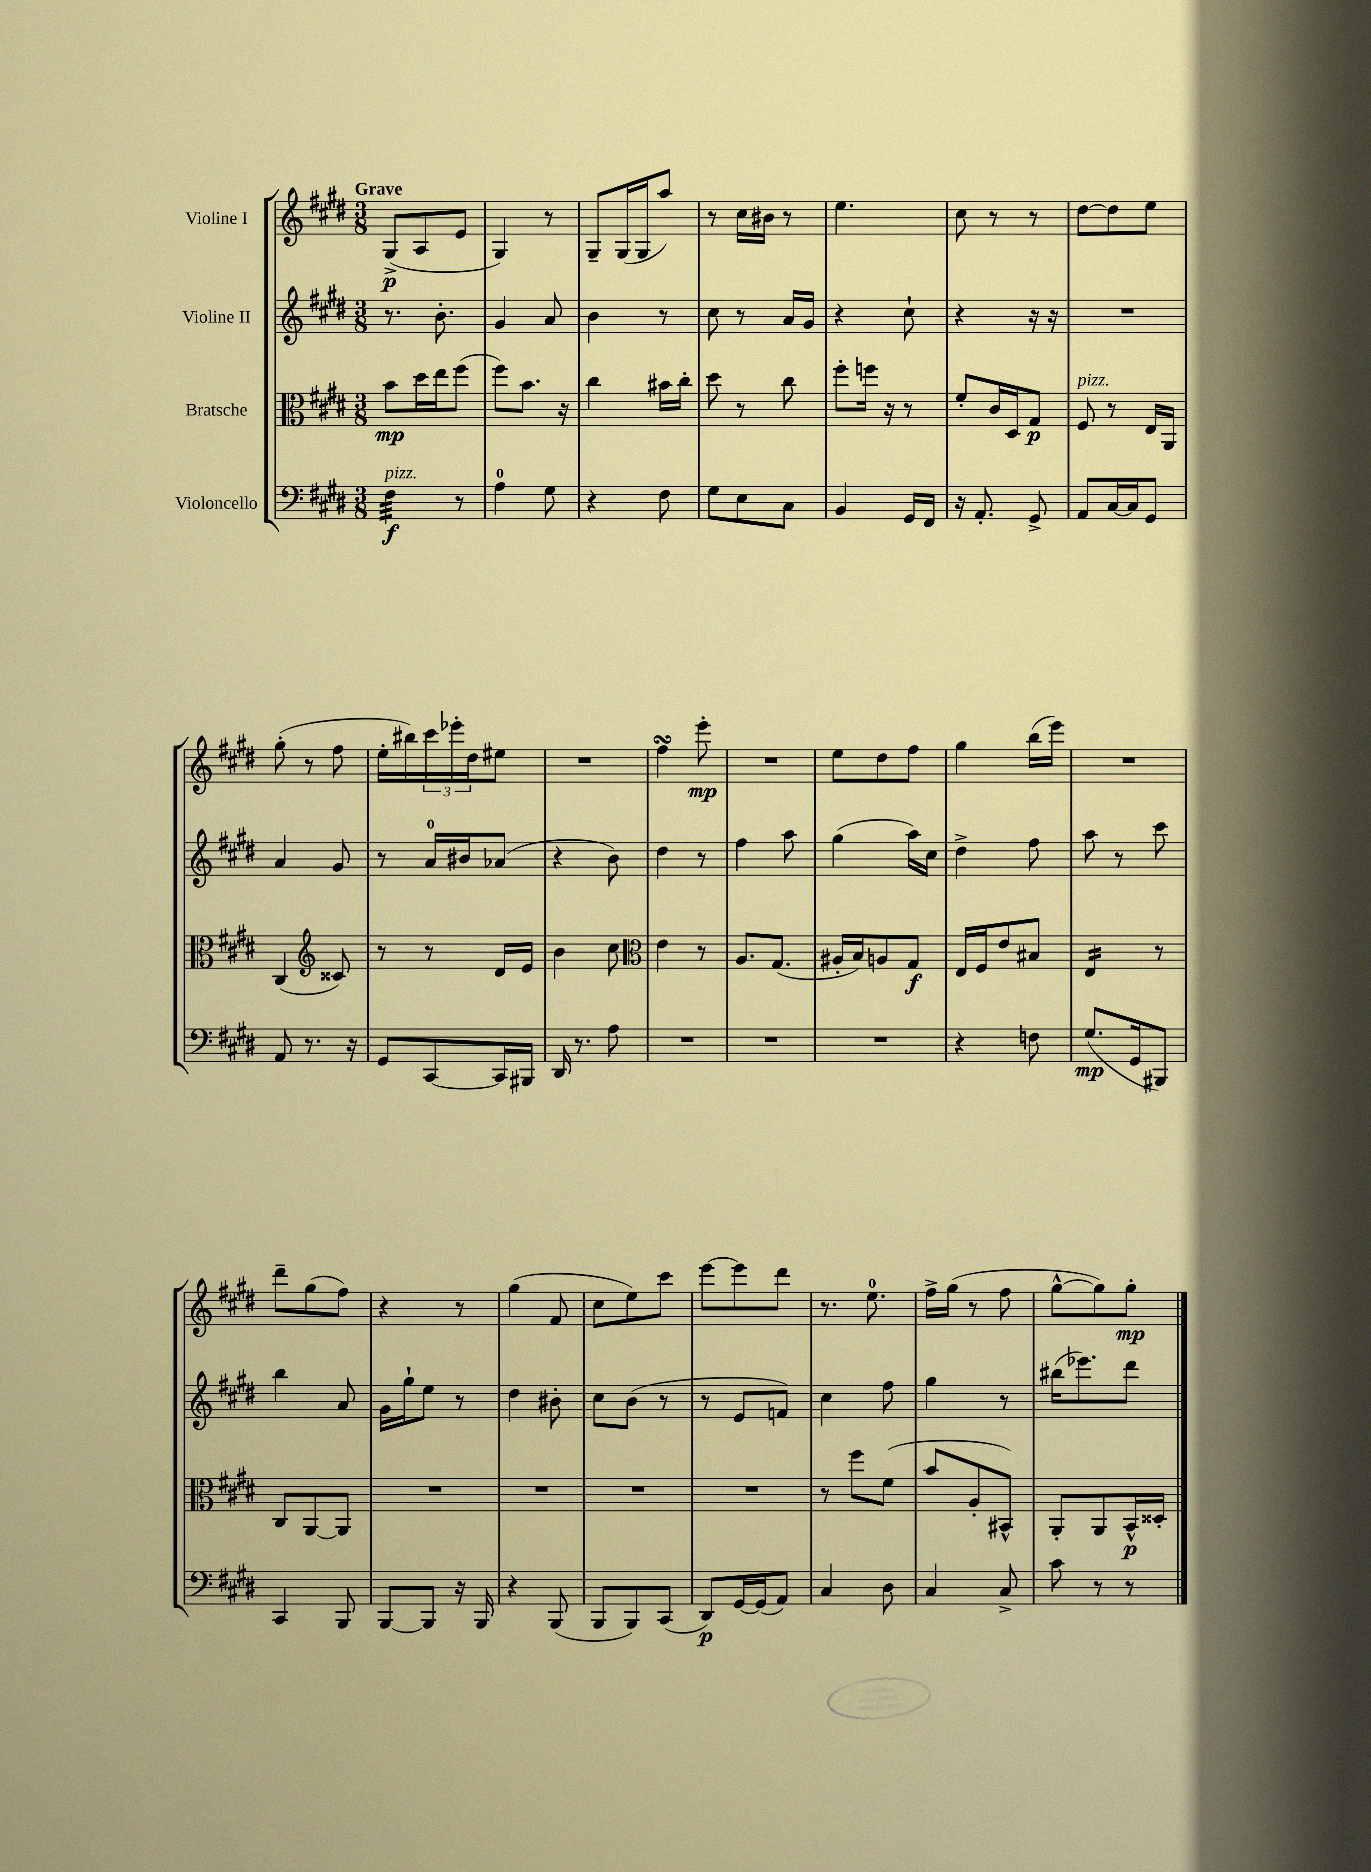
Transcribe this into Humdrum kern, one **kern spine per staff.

**kern	**kern	**kern	**kern
*staff4	*staff3	*staff2	*staff1
*clefF4	*clefC3	*clefG2	*clefG2
*k[f#c#g#d#]	*k[f#c#g#d#]	*k[f#c#g#d#]	*k[f#c#g#d#]
*M3/8	*M3/8	*M3/8	*M3/8
4F#	8b	8.r	(8G#^
.	16dd#	.	8A
.	16ee	8.b'	.
8r	(8ff#	.	8e
=	=	=	=
4A	8ff#)	4g#	4G#)
.	8.b	.	.
8G#	.	8a	8r
.	16r	.	.
=	=	=	=
4r	4cc#	4b	8G#~
.	.	.	(16G#
.	.	.	16G#
8F#	16b#	8r	8aa)
.	16cc#'	.	.
=	=	=	=
8G#	8dd#	8cc#	8r
8E	8r	8r	16cc#
.	.	.	16b#
8C#	8cc#	16a	8r
.	.	16g#	.
=	=	=	=
4BB	8ff#'	4r	4.ee
.	16ff	.	.
.	16r	.	.
16GG#	8r	8cc#`	.
16FF#	.	.	.
=	=	=	=
16r	8f#'	4r	8cc#
8.AA'	.	.	.
.	16c#	.	8r
.	16D#	.	.
8GG#^	8G#	16r	8r
.	.	16r	.
=	=	=	=
8AA	8F#	4.r	[8dd#
[16C#	8r	.	8dd#]
16C#]	.	.	.
8GG#	16E	.	8ee
.	16AA	.	.
=	=	=	=
8AA	(4C#	4a	(8gg#'
8.r	.	.	8r
*	*clefG2	*	*
.	8c##)	8g#	8ff#
16r	.	.	.
=	=	=	=
8GG#	8r	8r	16ee'
.	.	.	16bb#)
[8CC#	8r	16a	24ccc#
.	.	.	24eee-'
.	.	16b#	.
.	.	.	24dd#
16CC#]	16d#	(8a-	8ee#
16BBB#	16e	.	.
=	=	=	=
16DD#	4b	4r	4.r
8.r	.	.	.
8A	8cc#	8b)	.
=	=	=	=
*	*clefC3	*	*
4.r	4e	4dd#	4ff#
.	8r	8r	8eee'
=	=	=	=
4.r	8.A	4ff#	4.r
.	(8.G#	.	.
.	.	8aa	.
=	=	=	=
4.r	16A#'	(4gg#	8ee
.	16B)	.	.
.	8A	.	8dd#
.	8G#	16aa)	8ff#
.	.	16cc#	.
=	=	=	=
4r	16E	4dd#^	4gg#
.	16F#	.	.
.	8e	.	.
8F	8B#	8ff#	(16bb
.	.	.	16eee)
=	=	=	=
(8.G#	4E	8aa	4.r
.	.	8r	.
16GG#	.	.	.
8BBB#)	8r	8ccc#	.
=	=	=	=
4CC#	8C#	4bb	8ddd#~
.	[8AA	.	(8gg#
8BBB	8AA]	8a	8ff#)
=	=	=	=
[8BBB	4.r	16g#	4r
.	.	16gg#`	.
8BBB]	.	8ee	.
16r	.	8r	8r
16BBB	.	.	.
=	=	=	=
4r	4.r	4dd#	(4gg#
(8BBB	.	8b#'	8f#
=	=	=	=
8BBB	4.r	8cc#	8cc#
8BBB)	.	(8b	8ee)
(8CC#	.	8r	8ccc#
=	=	=	=
8DD#)	4.r	8r	[8eee
[16GG#	.	8e	8eee]
(16GG#]	.	.	.
8AA)	.	8f)	8ddd#
=	=	=	=
4C#	8r	4cc#	8.r
.	8ff#	.	.
.	.	.	8.ee
8D#	(8f#	8ff#	.
=	=	=	=
4C#	8b	4gg#	16ff#^
.	.	.	(16gg#
.	8A'	.	8r
8C#^	8BB#^^)	8r	8ff#
=	=	=	=
8c#	8AA'	(16bb#	[8gg#^^
.	.	8.eee-)	.
8r	8AA	.	8gg#])
8r	16BB^^	8ddd#	8gg#'
.	16D##'	.	.
==	==	==	==
*-	*-	*-	*-
